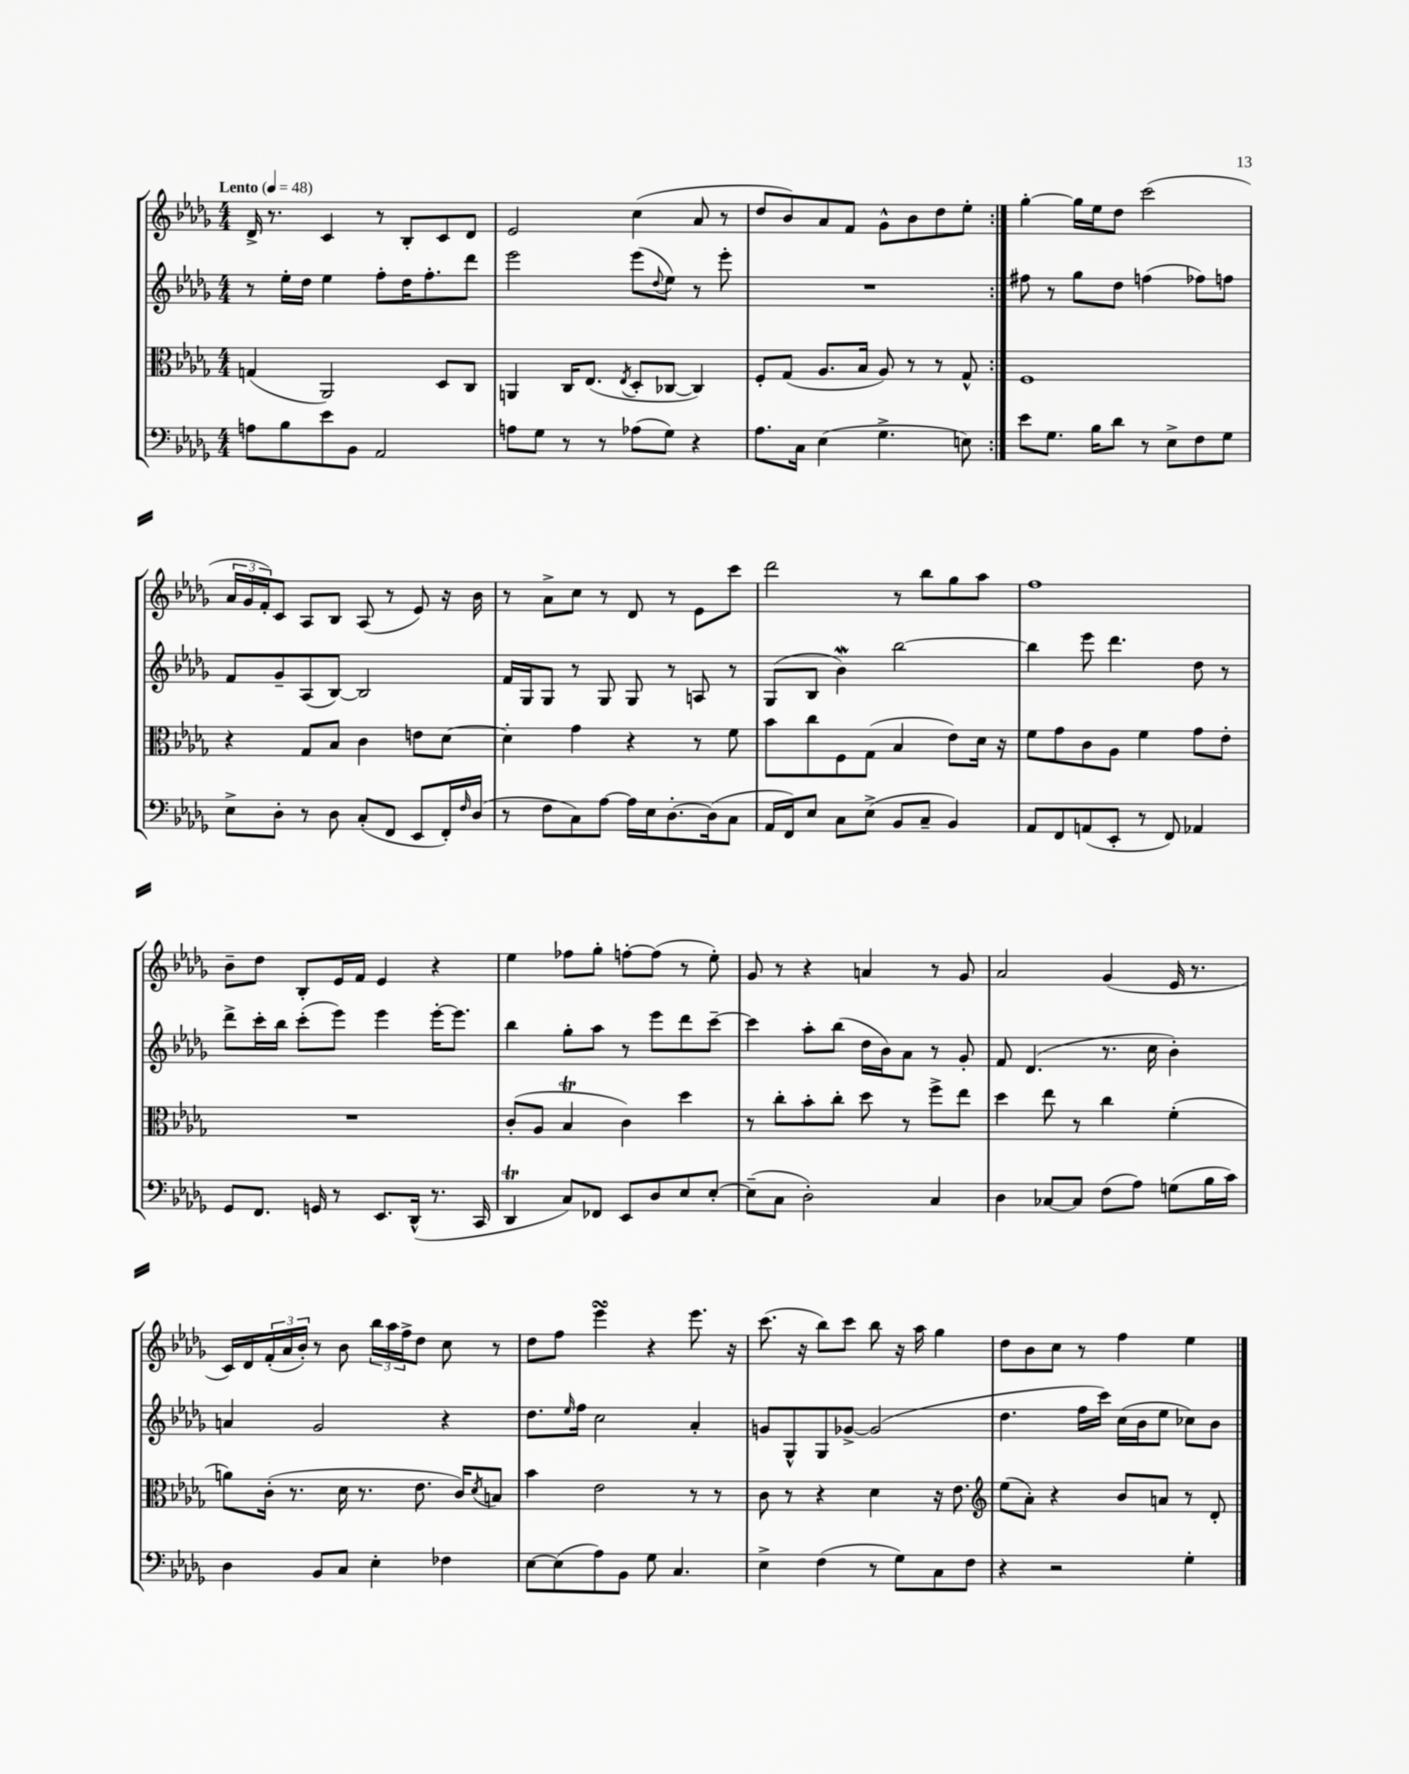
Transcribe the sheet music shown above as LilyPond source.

<<
\new StaffGroup <<
\new Staff = "s0" {
    \clef treble \key des \major \numericTimeSignature \time 4/4 \tempo "Lento" 4 = 48
    \repeat volta 2 { des'16-> r8. c'4 r8 bes8-. c'8 des'8 |
    ees'2 c''4( aes'8 r8 |
    des''8 bes'8) aes'8 f'8 ges'8-^ bes'8 des''8 ees''8-. | }
    ges''4~-. ges''16 ees''16 des''8 c'''2( |
    \tuplet 3/2 { aes'16 ges'16 f'16-.) } c'8 aes8 bes8 aes8( r8 ees'8) r16 bes'16 |
    r8 aes'8-> c''8 r8 des'8 r8 ees'8 c'''8 |
    des'''2 r8 bes''8 ges''8 aes''8 |
    f''1 |
    bes'8-- des''8 bes8-. ees'16 f'16 ees'4 r4 |
    ees''4 fes''8 ges''8-. f''8~-. f''8( r8 ees''8-.) |
    ges'8 r8 r4 a'4 r8 ges'8 |
    aes'2 ges'4( ees'16 r8. |
    c'16) des'16 \tuplet 3/2 { f'16-.( aes'16 bes'16-.) } r8 bes'8 \tuplet 3/2 { bes''16 aes''16 f''16-> } des''8 c''8 r8 |
    des''8 f''8 ees'''4\turn r4 ees'''8. r16 |
    c'''8.( r16 bes''8) c'''8 bes''8 r16 aes''16 ges''4 |
    des''8 bes'8 c''8 r8 f''4 ees''4 \bar "|." |
}
\new Staff = "s1" {
    \clef treble \key des \major \numericTimeSignature \time 4/4
    \repeat volta 2 { r8 ees''16-. des''16 ees''4 f''8-. des''16 f''8.-. des'''8 |
    ees'''2 ees'''8( \appoggiatura { des''8 } ees''8) r8 ees'''8-. |
    R1 | }
    fis''8 r8 ges''8 des''8 f''4( fes''8) f''8 |
    f'8 ges'8-- aes8( bes8~) bes2 |
    f'16 ges16 ges8 r8 ges8 ges8 r8 a8 r8 |
    ges8( bes8 bes'4\mordent) bes''2~ |
    bes''4 ees'''8 des'''4. des''8 r8 |
    des'''8-> c'''16-. bes''16 c'''8-.( ees'''8) ees'''4 ees'''16~-. ees'''8. |
    bes''4 ges''8-. aes''8 r8 ees'''8 des'''8 c'''8~-- |
    c'''4 aes''8-. bes''8( des''16 bes'16) aes'8 r8 ges'8-. |
    f'8 des'4.( r8. c''16 bes'4-.) |
    a'4 ges'2 r4 |
    des''8. \grace { ees''16 } f''16 c''2 aes'4-. |
    g'8 ges8-^ ges8 ges'8~-> ges'2( |
    des''4. f''16 c'''16) c''16( bes'16 ees''8 ces''8) bes'8 \bar "|." |
}
\new Staff = "s2" {
    \clef alto \key des \major \numericTimeSignature \time 4/4
    \repeat volta 2 { g4( aes,2) des8 c8 |
    a,4 c16 ees8.( \acciaccatura { ees8 } des8-. ces8~ ces4) |
    f8-. ges8( aes8. bes16 aes8) r8 r8 ges8-^ | }
    f1 |
    r4 ges8 bes8 c'4 e'8 des'8~ |
    des'4-. ges'4 r4 r8 f'8 |
    bes'8 c''8 f8 ges8( bes4 ees'8) des'16 r16 |
    f'8 ges'8 c'8 aes8 f'4 ges'8 ees'8-. |
    R1 |
    c'8-.( aes8 bes4\trill c'4) des''4 |
    r8 c''8-. bes'8-. c''8-. des''8 r8 f''8-> ees''8 |
    des''4 ees''8 r8 c''4 f'4-.( |
    a'8) c'16-.( r8. des'16 r8. ees'8. c'16) \acciaccatura { des'8 } b8 |
    bes'4 ees'2 r8 r8 |
    c'8 r8 r4 des'4 r16 ees'8. |
    \clef treble ees''8( aes'8-.) r4 bes'8 a'8 r8 des'8-. \bar "|." |
}
\new Staff = "s3" {
    \clef bass \key des \major \numericTimeSignature \time 4/4
    \repeat volta 2 { a8 bes8 ees'8 bes,8 aes,2 |
    a8 ges8 r8 r8 aes8( ges8) r4 |
    aes8. c16 ees4( ges4.-> e8) | }
    ees'8 ges8. bes16 des'8 r8 ees8-> f8 ges8 |
    ees8-> des8-. r8 des8 c8-.( f,8 ees,8 f,16-.) \grace { f16 } des16( |
    r8 f8 c8) aes8~ aes16 ees16 des8.~-. des16( c8 |
    aes,16 f,16) ees8 c8 ees8->( bes,8 c8-- bes,4) |
    aes,8 f,8 a,8( ees,8-. r8 f,8) aes,4 |
    ges,8 f,8. g,16 r8 ees,8. des,16-^( r8. c,16 |
    des,4\trill c8) fes,8 ees,8 des8 ees8 ees8~-. |
    ees8--( c8 des2-.) c4 |
    des4 ces8~ ces8 f8( aes8) g8( bes16 c'16) |
    des4 bes,8 c8 ees4-. fes4 |
    ees8~ ees8( aes8) bes,8 ges8 c4. |
    ees4-> f4( r8 ges8) c8 f8 |
    r4 r2 ges4-. \bar "|." |
}
>>
>>
\layout { \context { \Score \remove "Bar_number_engraver" } }
